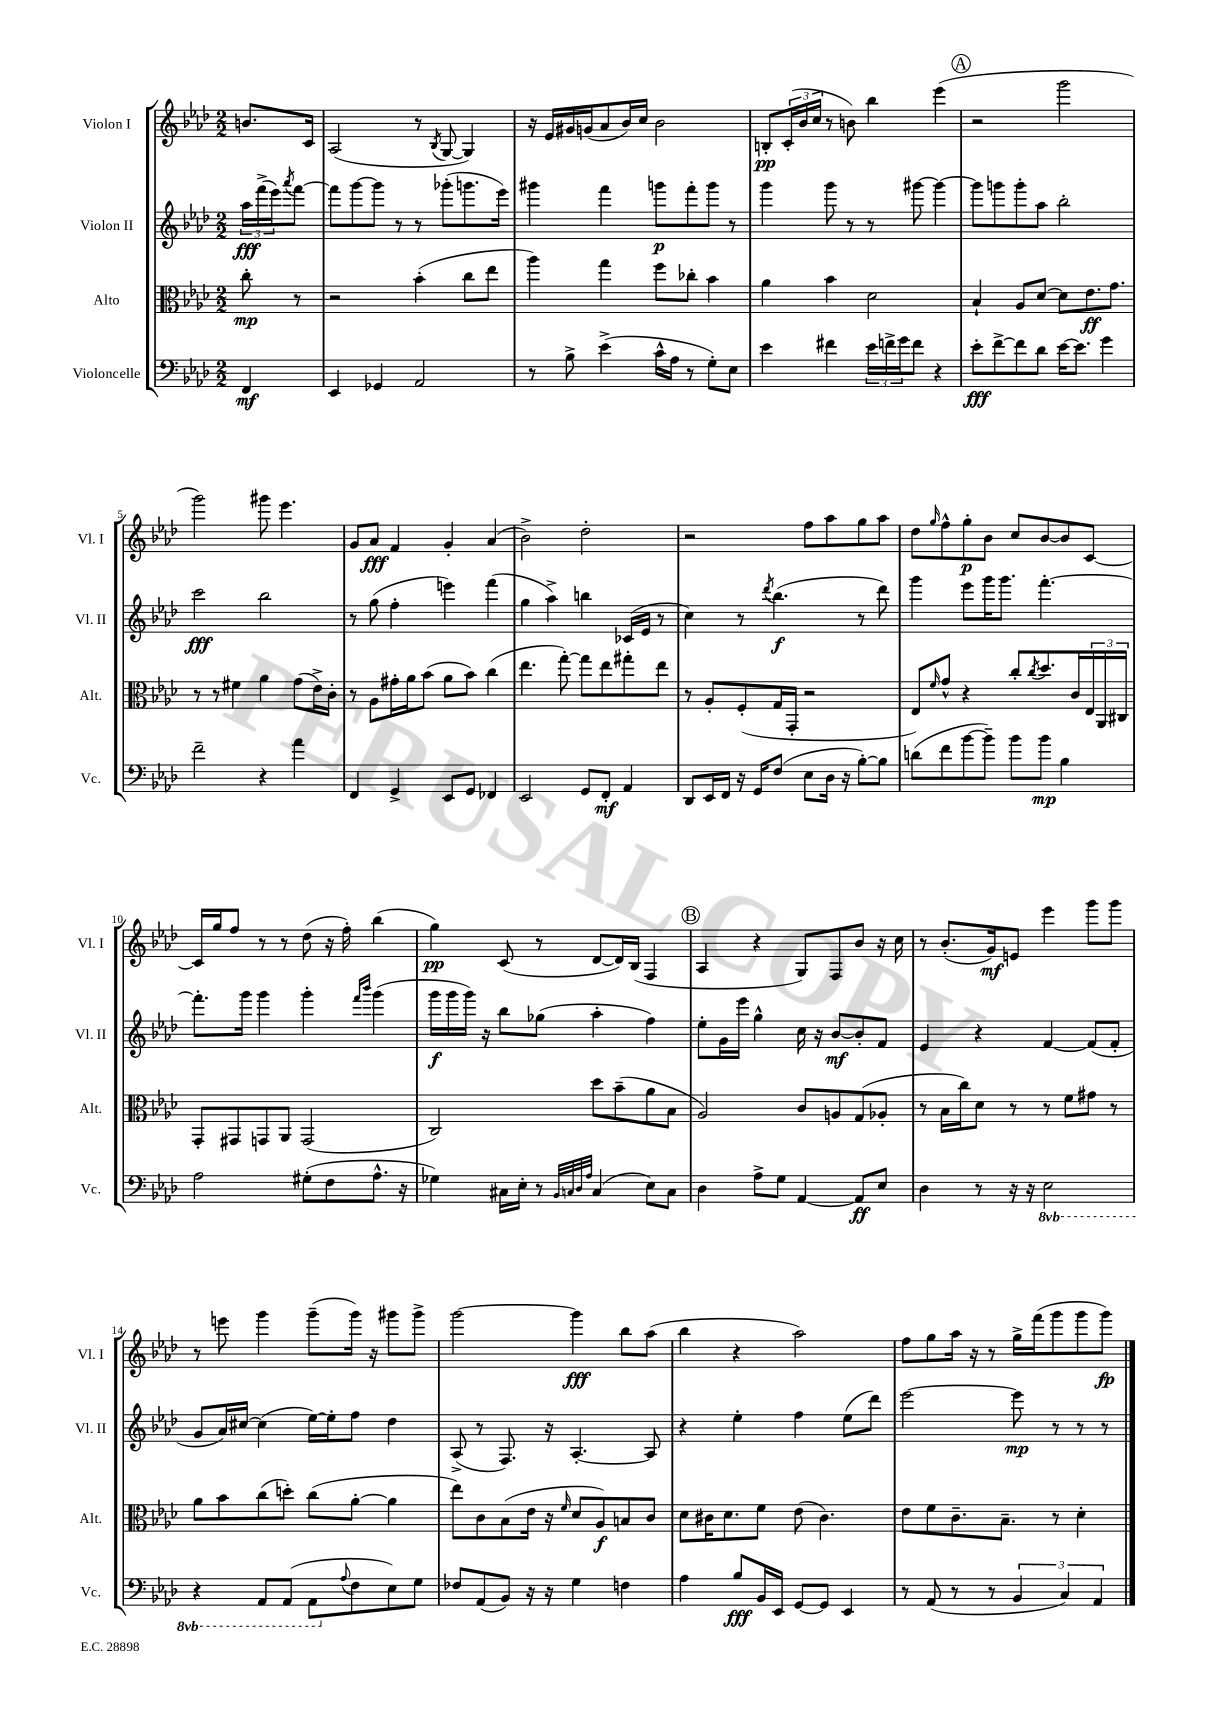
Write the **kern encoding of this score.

**kern	**kern	**kern	**kern
*staff4	*staff3	*staff2	*staff1
*clefF4	*clefC3	*clefG2	*clefG2
*k[b-e-a-d-]	*k[b-e-a-d-]	*k[b-e-a-d-]	*k[b-e-a-d-]
*M2/2	*M2/2	*M2/2	*M2/2
4FF	8cc'	24aa-	8.b
.	.	(24fff^	.
.	.	24eee-)	.
.	.	8qaaa-	.
.	8r	[8fff	.
.	.	.	16c
=	=	=	=
4EE-	2r	8fff]	(2A-
.	.	[8ggg	.
4GG-	.	8ggg]	.
.	.	8r	.
2AA-	(4b-'	8r	8r
.	.	.	8qB-
.	.	(8ggg-'	[8G
.	8cc	8.ggg	4G])
.	8ee-	.	.
.	.	16eee-)	.
=	=	=	=
8r	4aa-)	4ggg#	16r
.	.	.	16e-
8B-^	.	.	16g#
.	.	.	(16g
(4e-^	4gg	4fff	8a-
.	.	.	16b-)
.	.	.	16cc
16c^^	8ff	8ggg	2b-
16A-	.	.	.
8r	8cc-'	8fff'	.
8G')	4b-	8ggg	.
8E-	.	8r	.
=	=	=	=
4e-	4a-	4ggg	8B'
.	.	.	(24c'
.	.	.	24b-
.	.	.	24cc
4f#	4b-	8ggg	8r
.	.	8r	8b)
24e-	2d-	8r	4bb-
24f^	.	.	.
24g	.	.	.
8f	.	[8ggg#	.
4r	.	4ggg#_	(4eee-
=	=	=	=
8e-'	4B-`	8ggg#]	2r
[8f^	.	8ggg	.
8f]	8A-	8ggg'	.
8d-	[8d-	8aa-	.
[16e-	8d-]	2bb-'	2ggg
8.e-]	.	.	.
.	8.e-	.	.
4g	.	.	.
.	8.g	.	.
=	=	=	=
2f~	8r	2ccc	2ggg)
.	8r	.	.
.	4f#	.	.
4r	4a-	2bb-	8ggg#
.	.	.	4.eee-
4a-	(8g	.	.
.	16e-^)	.	.
.	16c'	.	.
=	=	=	=
4FF	8r	8r	8g
.	8A-	(8gg	8a-
4GG^	16g#'	4ff'	4f
.	16a-	.	.
.	(8b-	.	.
8EE-	8a-	4eee)	4g'
8GG	8b-)	.	.
4FF-	(4cc	(4fff	(4a-
=	=	=	=
2EE-	4.ee-	4gg	2b-^)
.	.	4aa-^)	.
.	[8gg')	.	.
8GG	8gg]	4bb	2dd-'
8FF'	8ee-	.	.
4AA-	8gg#'	(16c-	.
.	.	16e-	.
.	8ee-	8r	.
=	=	=	=
8DD-	8r	4cc)	2r
16EE-	8A-'	.	.
16FF	.	.	.
16r	(8F'	8r	.
16GG	.	.	.
.	.	8qddd-	.
(8F	16G	(4.bb-	.
.	16GG'	.	.
8E-	2r	.	8ff
16D-	.	.	8aa-
16r	.	.	.
[8B-')	.	8r	8gg
8B-]	.	8ddd-)	8aa-
=	=	=	=
(8d	8E-)	4ggg	8dd-
.	16qqf	.	16qqgg
8f	8g^^	.	8ff^^
[8b-	4r	8eee-	8gg'
8b-~])	.	16ggg	8b-
.	.	8.ggg	.
8b-	8cc'	.	8cc
.	8qcc	.	.
8b-	8.dd-	[4.fff'	[8b-
4B-	.	.	8b-]
.	16c	.	.
.	24E-	.	[8c
.	24AA-	.	.
.	24C#	.	.
=	=	=	=
2A-	8GG'	8.fff']	16c]
.	.	.	16gg
.	8GG#	.	8ff
.	.	16ggg	.
.	8GG	4ggg	8r
.	8AA-	.	8r
(8G#'	(2GG	4ggg'	(8dd-
8F	.	.	16r
.	.	.	16ff')
.	.	16qqfff	.
.	.	16qqbbb-	.
8.A-^^	.	(4ggg	(4bb-
16r	.	.	.
=	=	=	=
4G-)	2C)	16ggg	4gg)
.	.	16ggg	.
.	.	16ggg)	.
.	.	16r	.
16C#	.	8bb-	(8c
16E-'	.	.	.
8r	.	(8gg-	8r
32qqBB-	.	.	.
32qqC	.	.	.
32qqD-	.	.	.
32qqA-	.	.	.
(4C	8dd-	4aa-'	[8d-
.	(8b-~	.	16d-])
.	.	.	(16B-
8E-)	8a-	4ff)	4F
8C	8B-	.	.
=	=	=	=
4D-	2A-)	8ee-'	4A-
.	.	16g	.
.	.	16eee-	.
8A-^	.	4gg^^	4r
8G	.	.	.
[4AA-	8c	16cc	8G)
.	.	16r	.
.	8A	[8b-	8F
8AA-]	(8G	8b-']	8b-
8E-	8A-'	8f	16r
.	.	.	16cc
=	=	=	=
4D-	8r	4e-	8r
.	16B-	.	(8.b-'
.	16cc)	.	.
8r	8d-	4r	.
.	.	.	16g)
16r	8r	.	8e
16r	.	.	.
2EE-	8r	[4f	4eee-
.	8f	.	.
.	8g#	(8f]	8ggg
.	8r	8f'	8ggg
=	=	=	=
4r	8a-	8g	8r
.	8b-	16a-)	8eee
.	.	[16cc#	.
8AAA-	(8cc	(4cc#]	4ggg
(8AAA-	8dd')	.	.
8AAA-	(8cc	[16ee-)	(8ggg~
.	.	16ee-']	.
8qqA-	.	.	.
8F	[8a-'	8ff	16ggg)
.	.	.	16r
8E-)	4a-]	4dd-	8ggg#
8G	.	.	8ggg#^
=	=	=	=
8F-	8ee-)	(8A-^	[2ggg
(8AA-	8c	8r	.
8BB-)	(8B-	8.F)	.
16r	16e-	.	.
16r	16r	16r	.
.	16qqf	.	.
4G	8d-	[4.A-'	4ggg]
.	8A-)	.	.
4F	8B	.	8bb-
.	8c	8A-]	(8aa-
=	=	=	=
4A-	8d-	4r	4bb-
.	16c#	.	.
.	8.d-	.	.
8B-	.	4ee-'	4r
16BB-	8f	.	.
16EE-	.	.	.
[8GG	(8e-	4ff	2aa-)
8GG]	4.c#)	.	.
4EE-	.	(8ee-	.
.	.	8ddd-)	.
=	=	=	=
8r	8e-	[2eee-	8ff
(8AA-	8f	.	8gg
8r	8.c~	.	16aa-
.	.	.	16r
8r	.	.	8r
.	8.B-~	.	.
6BB-	.	8eee-]	16gg^
.	.	.	(16fff
.	8r	8r	8ggg
6C)	.	.	.
.	4d-'	8r	8ggg
6AA-	.	.	.
.	.	8r	8ggg)
==	==	==	==
*-	*-	*-	*-
